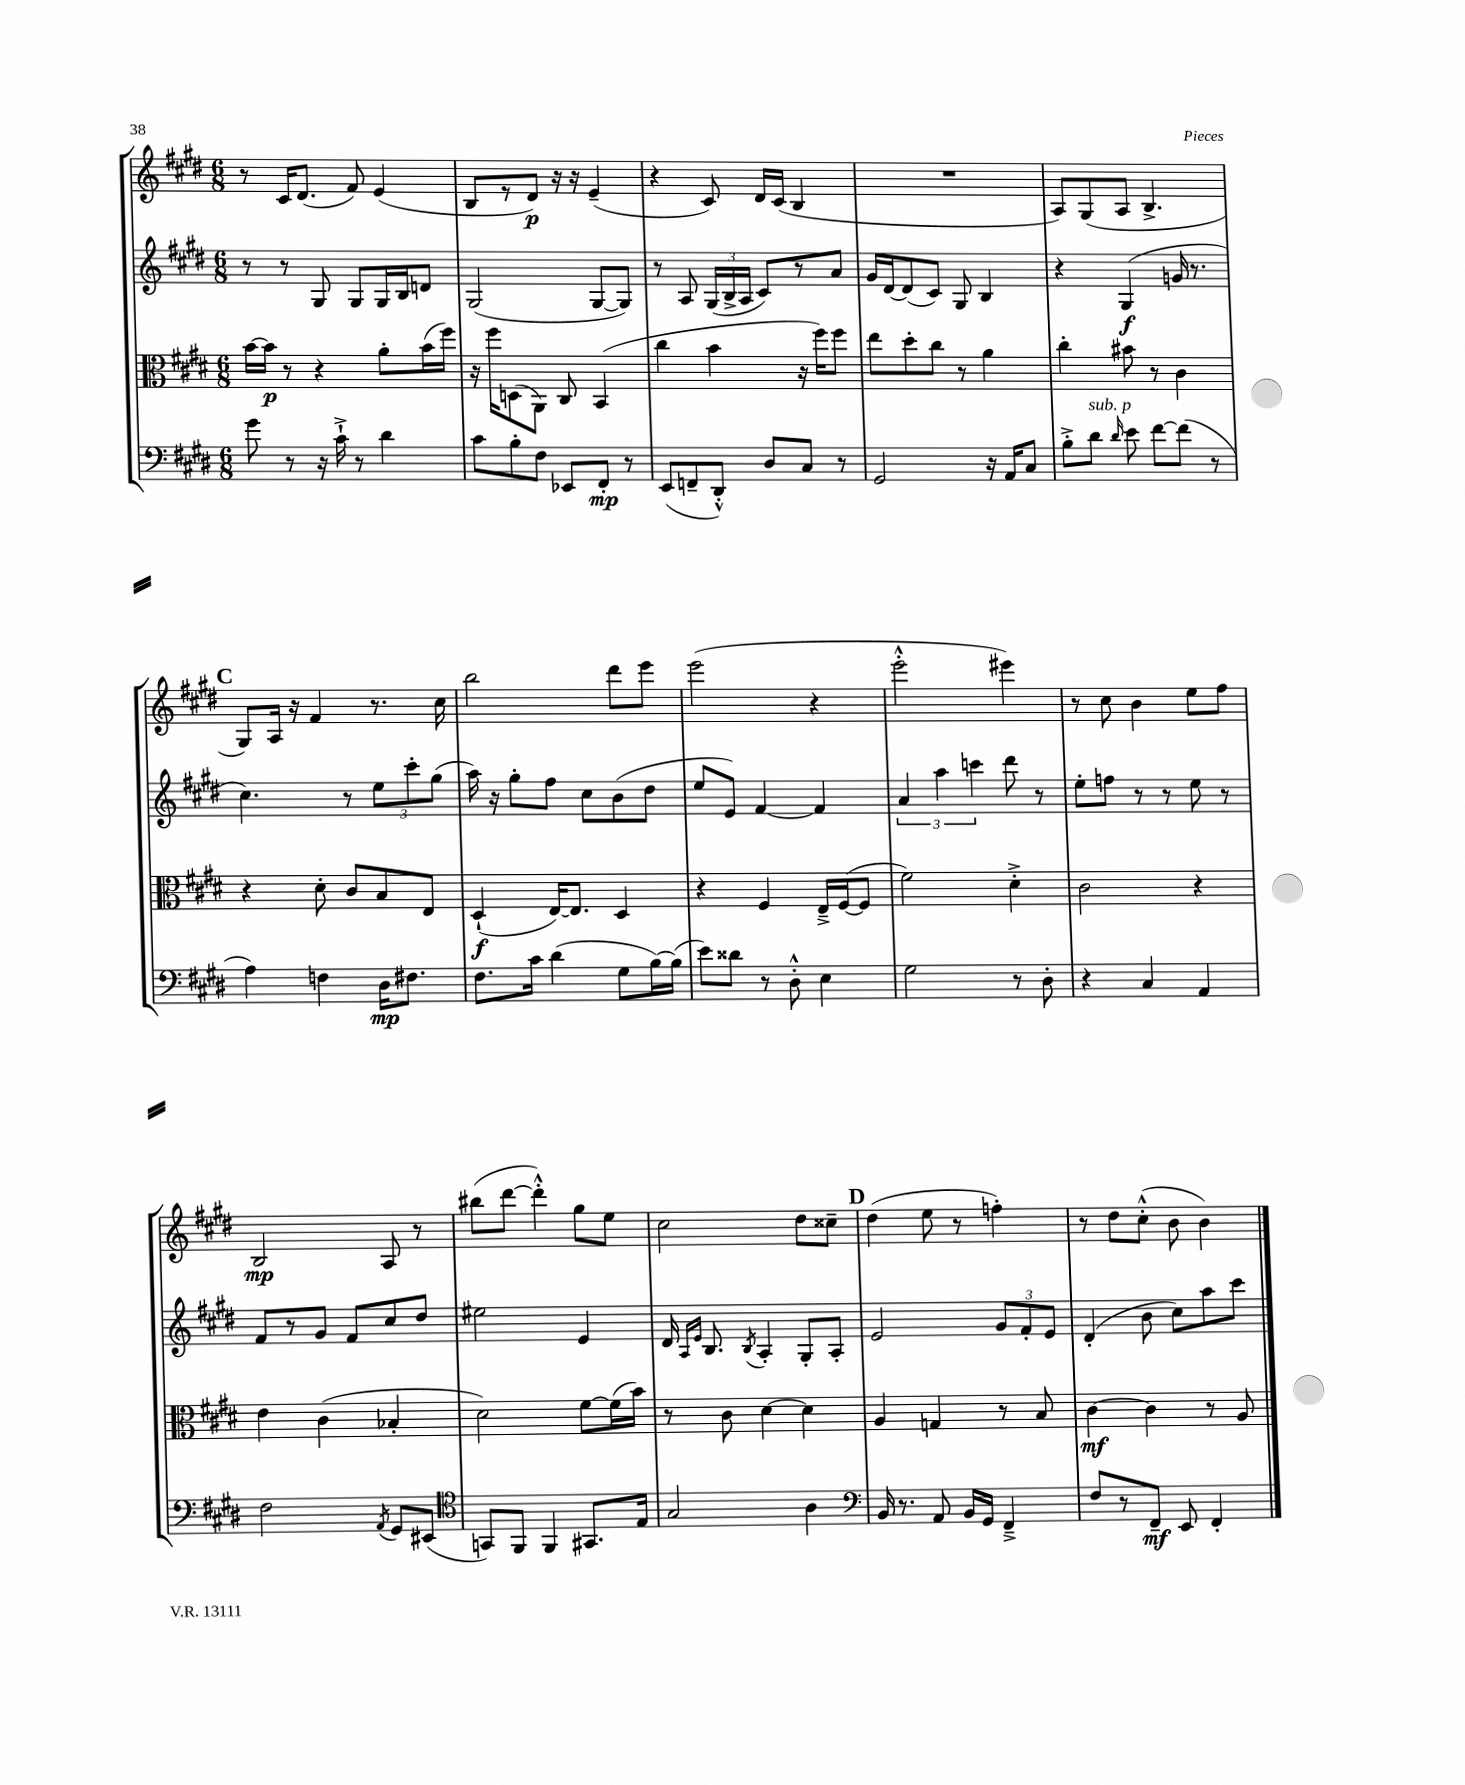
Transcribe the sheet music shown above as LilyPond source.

<<
\new StaffGroup <<
\new Staff = "s0" {
    \clef treble \key e \major \numericTimeSignature \time 6/8
    \autoBeamOff r8 cis'16[ dis'8.]( fis'8) e'4( |
    b8[ r8 dis'8]\p) r16 r16 e'4--( |
    r4 cis'8) dis'16[ cis'16]( b4 |
    R2. |
    a8[) gis8( a8] b4.-> |
    \mark \markup { \bold "C" } gis8[) a16] r16 fis'4 r8. cis''16 |
    b''2 dis'''8[ e'''8] |
    e'''2( r4 |
    e'''2-.-^ eis'''4) |
    r8 cis''8 b'4 e''8[ fis''8] |
    b2\mp a8 r8 |
    bis''8[( dis'''8]~ dis'''4-.-^) gis''8[ e''8] |
    cis''2 dis''8[ cisis''8]-- |
    \mark \markup { \bold "D" } dis''4( e''8 r8 f''4-.) |
    r8 dis''8[ cis''8]-.-^( b'8 b'4) \bar "|." |
}
\new Staff = "s1" {
    \clef treble \key e \major \numericTimeSignature \time 6/8
    \autoBeamOff r8 r8 gis8 gis8[ gis16 b16 d'8] |
    gis2( gis8[~ gis8]) |
    r8 a8 \tuplet 3/2 { gis16[( b16-> a16] } cis'8[) r8 a'8] |
    gis'16[ dis'16~ dis'8( cis'8]) gis8 b4 |
    r4 gis4\f( g'16 r8. |
    \mark \markup { \bold "C" } cis''4.) r8 \tuplet 3/2 { e''8[ cis'''8-. gis''8]( } |
    a''16) r16 gis''8[-. fis''8] cis''8[ b'8( dis''8] |
    e''8[ e'8]) fis'4~ fis'4 |
    \tuplet 3/2 { a'4 a''4 c'''4 } dis'''8 r8 |
    e''8[-. f''8] r8 r8 e''8 r8 |
    fis'8[ r8 gis'8] fis'8[ cis''8 dis''8] |
    eis''2 e'4 |
    dis'16 \grace { a16[ e'16] } b8. \acciaccatura { b8 } a4-. gis8[-. a8]-. |
    \mark \markup { \bold "D" } e'2 \tuplet 3/2 { gis'8[ fis'8-. e'8] } |
    dis'4-.( b'8 cis''8[) a''8 cis'''8] \bar "|." |
}
\new Staff = "s2" {
    \clef alto \key e \major \numericTimeSignature \time 6/8
    \autoBeamOff b'16[~ b'16]\p r8 r4 a'8[-. b'16( fis''16]) |
    r16 fis''16[ d8( a,8]) cis8 b,4( |
    cis''4 b'4 r16 fis''16[) fis''8] |
    e''8[ dis''8-. cis''8] r8 a'4 |
    cis''4-. bis'8 r8 cis'4 |
    \mark \markup { \bold "C" } r4 dis'8-. cis'8[ b8 e8] |
    dis4-!\f( e16[~) e8.] dis4 |
    r4 fis4 e16[---> fis16~( fis8] |
    fis'2) dis'4-.-> |
    cis'2 r4 |
    e'4 cis'4( bes4-. |
    dis'2) fis'8[~ fis'16( b'16]) |
    r8 cis'8 dis'4~ dis'4 |
    \mark \markup { \bold "D" } a4 g4 r8 b8 |
    cis'4~\mf cis'4 r8 a8 \bar "|." |
}
\new Staff = "s3" {
    \clef bass \key e \major \numericTimeSignature \time 6/8
    \autoBeamOff gis'8 r8 r16 cis'16-!-> r8 dis'4 |
    cis'8[ b8-. fis8] ees,8[ fis,8]-.\mp r8 |
    e,8[( f,8-- dis,8]-.-^) dis8[ cis8] r8 |
    gis,2 r16 a,16[ cis8] |
    b8[-.-> dis'8]^\markup { \italic "sub. p" } \grace { dis'16 } e'8 fis'8[~ fis'8]( r8 |
    \mark \markup { \bold "C" } a4) f4 dis16[\mp fis8.] |
    fis8.[ cis'16] dis'4( gis8[ b16~) b16]( |
    e'8[) disis'8] r8 dis8-.-^ e4 |
    gis2 r8 dis8-. |
    r4 cis4 a,4 |
    fis2 \acciaccatura { a,8 } gis,8[ eis,8]( |
    \clef tenor g,8[) fis,8] fis,4 gis,8.[ e16] |
    gis2 a4 |
    \mark \markup { \bold "D" } \clef bass b,16 r8. a,8 b,16[ gis,16] fis,4---> |
    fis8[ r8 fis,8]--\mf e,8 fis,4-. \bar "|." |
}
>>
>>
\layout { \context { \Score \remove "Bar_number_engraver" } }
